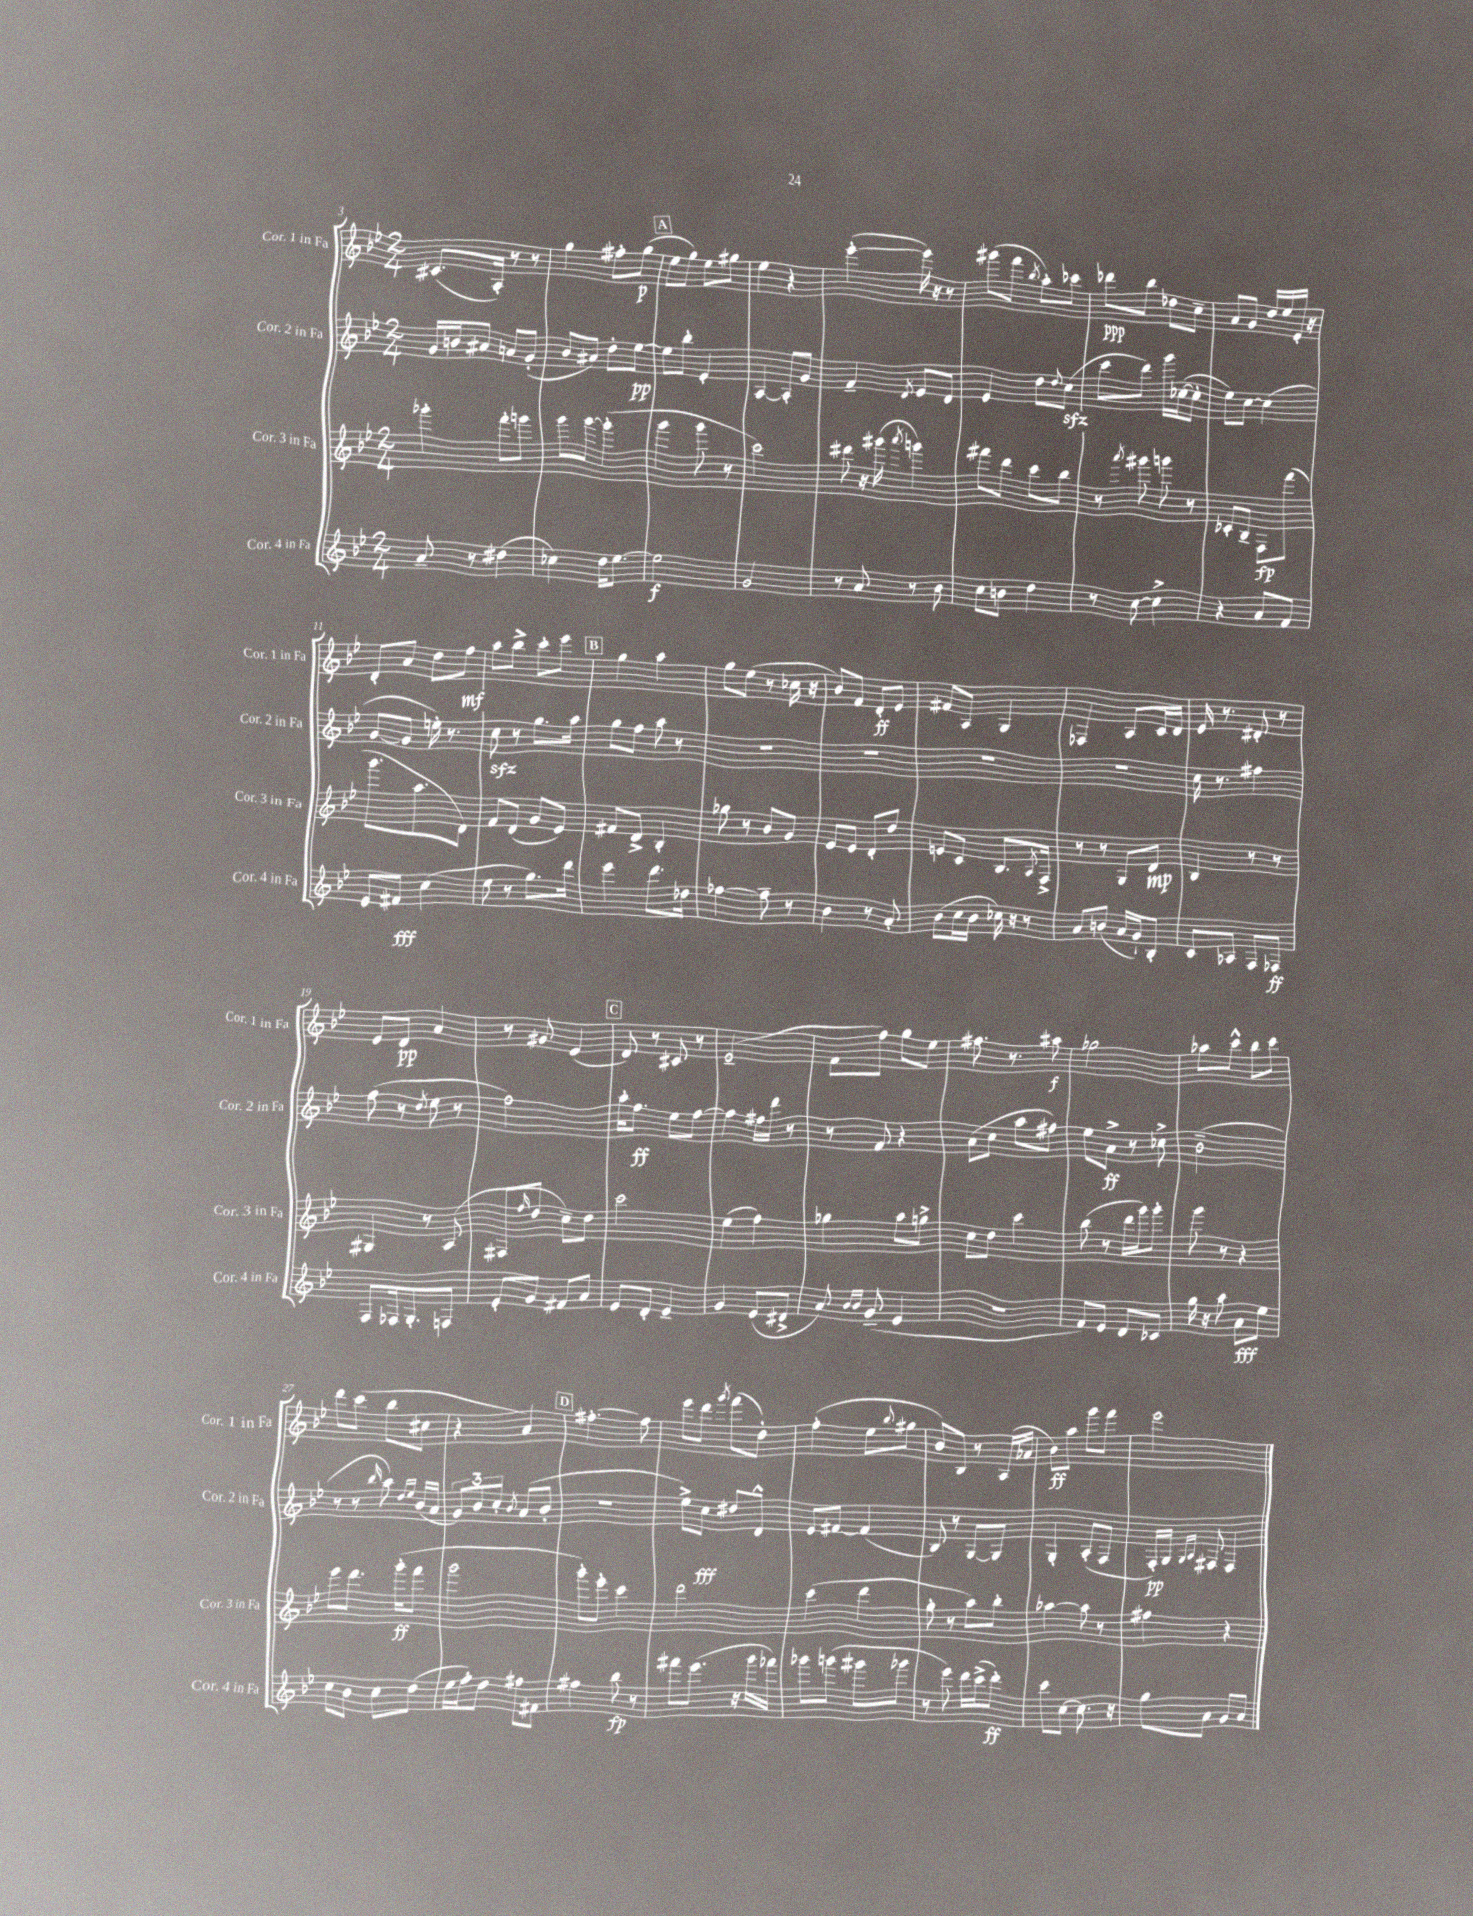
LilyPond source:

<<
\new StaffGroup <<
\new Staff = "s0" \with { instrumentName = "Cor. 1 in Fa" shortInstrumentName = "Cor. 1 in Fa" } {
    \clef treble \key bes \major \numericTimeSignature \time 2/4
    cis'8.( a16-.) r8 r8 |
    g''4 fis''8-. g''8\p( |
    \mark \markup { \box "A" } ees''8 g''8) ees''8 gis''8 |
    ees''4 r4 |
    ees'''4~-.( ees'''16) r16 r8 |
    gis'''8( f'''8 \acciaccatura { bes''8 } a''8-.) ces'''8 |
    des'''8\ppp bes''8 des''8 c''8-- |
    a'8 g'8 d''16 ees''16 ees'16-. r16 |
    d'8-. a'8 d''8 f''8\mf |
    a''8 bes''8-> c'''8-. ees'''8 |
    \mark \markup { \box "B" } g''4 a''4 |
    g''8 ees''8( r8 ces''16 r16 |
    bes'8) f'8 d'8-.\ff ees'8 |
    fis'8 a8 g4 |
    fes4 a8 c'16 d'16 |
    ees'16 r8. dis'8-. r8 |
    ees'8 d'8\pp a'4 |
    r8 gis'8 ees'4( |
    \mark \markup { \box "C" } d'8) r8 cis'8 r8 |
    ees'2--( |
    f'8 f''8) g''8 ees''8 |
    fis''8. r8. ais''8\f |
    ges''2 |
    aes''8 c'''8-^ bes''8 c'''8 |
    d'''8 c'''8( bes''8 cis''8 |
    r4 a'4) |
    \mark \markup { \box "D" } fis''4.~-. fis''8 |
    ees'''8 d'''8 \acciaccatura { g'''8 } f'''8( d''8-.) |
    f''4-.( ees''8 \appoggiatura { bes''8 } gis''8 |
    bes'8) bes8 r8 a16( aes'16 |
    bes'8\ff) a''8 g'''8 f'''8 |
    ees'''2 \bar "|." |
}
\new Staff = "s1" \with { instrumentName = "Cor. 2 in Fa" shortInstrumentName = "Cor. 2 in Fa" } {
    \clef treble \key bes \major \numericTimeSignature \time 2/4
    g'16 b'16 ais'8 a'8 g'8-.( |
    bes'8 ais'8) d''8-. ees''8~\pp |
    \mark \markup { \box "A" } ees''8 bes''8-. ees'4-. |
    a4~ a8-. g'8 |
    f'4-- \acciaccatura { d'8 } ees'8 d'8 |
    ees'4 d''8 \appoggiatura { d''8 } c''8\sfz( |
    c'''8 d'''8) g'''16 ces''16~( ces''8-. |
    ees''8) c''8~ c''4( |
    g'8~ g'8 e''16-.) r8. |
    c''8\sfz r8 g''8. a''16 |
    \mark \markup { \box "B" } g''8 f''8 a''8 r8 |
    R2 |
    R2 |
    R2 |
    R2 |
    c''16 r8. fis''4 |
    f''8( r8 \acciaccatura { d''8 } ees''8 r8 |
    f''2) |
    \mark \markup { \box "C" } a''16-. f''8.\ff ees''8 f''8~ |
    f''4 fis''16 d'''16 r8 |
    r8 f'8 r4 |
    a'8( c''8 a''8 fis''8) |
    ees''8 a'8->\ff r8 ces''8-> |
    bes'2--( |
    r8 r8 \grace { bes''16 } a''8) \grace { d''16 ees''16 } bes'16( a'16 |
    \tuplet 3/2 { g'8) bes'8 c''8-. } \acciaccatura { bes'8 } a'8( bes'8-. |
    \mark \markup { \box "D" } R2 |
    ees''8->) c''8\fff dis''8 d'8-^ |
    ees'8 fis'8~ fis'4( |
    bes8) r8 g8~ g8 |
    g4-. a8-.( f8 |
    f16-.\pp) g16 \grace { g16 a16 } fis8 fis4 \bar "|." |
}
\new Staff = "s2" \with { instrumentName = "Cor. 3 in Fa" shortInstrumentName = "Cor. 3 in Fa" } {
    \clef treble \key bes \major \numericTimeSignature \time 2/4
    ges'''4-. f'''8-. g'''8 |
    g'''8 g'''8~ g'''4-.( |
    \mark \markup { \box "A" } g'''4 g'''8 r8 |
    c'''2) |
    dis'''8 r16 gis'''16( \acciaccatura { a'''8 } g'''4) |
    fis'''8 d'''8 c'''8 bes''8 |
    r8 \acciaccatura { a'''8 } gis'''8 g'''8 r8 |
    ces'8-. bes8-- f8\fp f'''8( |
    g'''8. a''8. d'8) |
    f'8 d'8( g'8 ees'8) |
    \mark \markup { \box "B" } fis'8 d'8-> bes4-. |
    ges''8 r8 bes'8 g'8 |
    ees'8 ees'8 d'8-. d''8 |
    e'8 c'8 bes8. \acciaccatura { a8 } f16-> |
    r8 r8 g8 d'8\mp |
    bes4 r8 r8 |
    gis4 r8 a8( |
    fis8 \grace { f''16 } d''8 c''8--) d''8 |
    \mark \markup { \box "C" } c'''2 |
    ees''4( f''4) |
    ges''4 a''8 g''8-> |
    c''8 d''8 c'''4 |
    bes''8( r8 d'''16 g'''16) g'''8-. |
    g'''8 r8 r4 |
    ees'''8 d'''8. g'''16-.\ff( f'''8 |
    g'''2 |
    \mark \markup { \box "D" } g'''8-.) ees'''8-. c'''4 |
    d'''2 |
    c'''4( d'''4 |
    g''8-. r8 a''8) bes''8-. |
    aes''4~ aes''8 r8 |
    fis''4 r4 \bar "|." |
}
\new Staff = "s3" \with { instrumentName = "Cor. 4 in Fa" shortInstrumentName = "Cor. 4 in Fa" } {
    \clef treble \key bes \major \numericTimeSignature \time 2/4
    a'8-- r8 dis''4( |
    ces''4) d''16 ees''8.~ |
    \mark \markup { \box "A" } ees''2\f |
    g'2 |
    r8 a'8 r8 bes'8 |
    c''8 b'8 d''4 |
    r8 c''8~ c''4-> |
    r4 a'8 f'8 |
    ees'8 fis'8\fff c''4( |
    ees''8 r8 g''8.) d'''16 |
    \mark \markup { \box "B" } ees'''4 d'''8. des''16 |
    fes''4~ fes''8-- r8 |
    bes'4 r8 a'8-. |
    bes'8( c''16 bes'16 ces''16) r16 r8 |
    a'8 b'8( a'16 g'16-!) bes8-. |
    c'8 aes8 f8 fes8\ff |
    f8 fes16 g8.-. f8 |
    ees'8-. g'8 fis'8 a'8 |
    \mark \markup { \box "C" } ees'8 d'8-. ees'4-- |
    g'4 ees'8( dis'8-> |
    a'8) \grace { bes'16 bes'16 } g'8--( ees'4 |
    R2 |
    f'8) ees'8 d'8 ces'8 |
    g''16 r16 a''8 a'8\fff ees''8 |
    c''8 bes'8 c''8 d''8( |
    ees''16 f''16-.) d''8 fis''8 fis'8 |
    \mark \markup { \box "D" } fis''4 bes''8\fp r8 |
    fis'''8 ees'''8.( r16 g'''16 fes'''16) |
    ges'''8 g'''8( gis'''8 ges'''8 |
    r8 ees'''8) d'''16 c'''16->( d'''8-.\ff) |
    c'''8 c''8~ c''8. r16 |
    g''8 a'8 g'8 a'8 \bar "|." |
}
>>
>>
\layout { \context { \Score currentBarNumber = #3 } }
